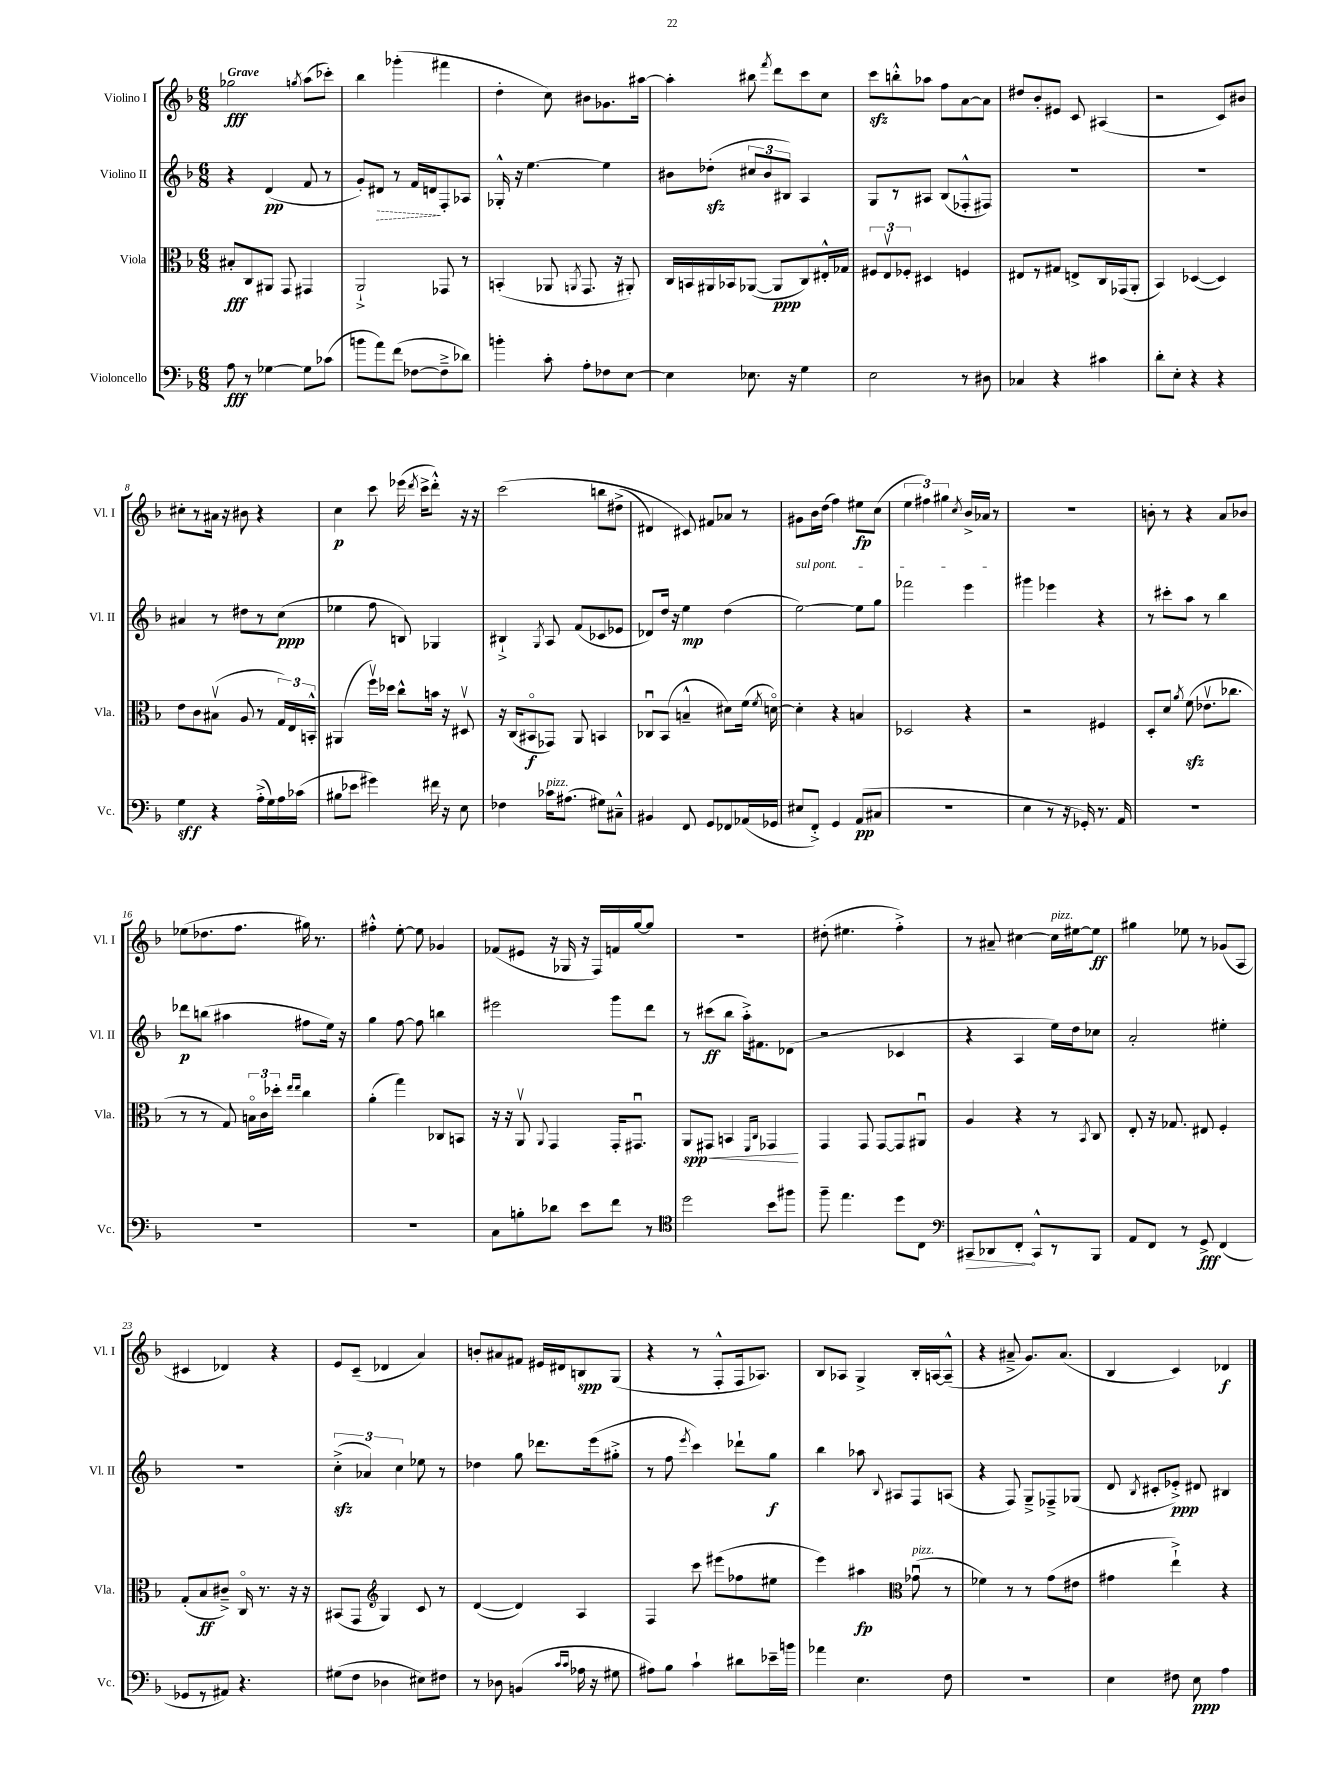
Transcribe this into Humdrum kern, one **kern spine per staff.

**kern	**kern	**kern	**kern
*staff4	*staff3	*staff2	*staff1
*clefF4	*clefC3	*clefG2	*clefG2
*k[b-]	*k[b-]	*k[b-]	*k[b-]
*M6/8	*M6/8	*M6/8	*M6/8
8A	8B#'	4r	2gg-
8r	8C	.	.
[4G-	8AA#	(4d	.
.	8GG	.	.
.	.	.	8qgg
8G-]	4GG#	8f	(8aa
(8c-	.	8r	8ccc-')
=	=	=	=
8b	2AA`^	8g')	4bb-
8a)	.	8d#	.
(8f	.	8r	(4ggg-'
[8F-	.	16f	.
.	.	16d	.
8F-~^]	8GG-	8F'	4fff#
8d-)	8r	8A-	.
=	=	=	=
4b'	(4BB'	16G-'^^	4dd'
.	.	16r	.
.	.	[4.ee	.
8c'	8AA-	.	8cc)
.	8qAA	.	.
8A'	8.GG	.	8b#
8F-	.	4ee]	8.g-
.	16r	.	.
[8E	8AA#')	.	.
.	.	.	[16aa#
=	=	=	=
4E]	16C	8b#	4aa#']
.	16BB	.	.
.	16AA#	(8dd-'	.
.	16BB-	.	.
8.E-	([8AA-	12cc#	8bb#
.	.	12b#	.
.	.	.	8qfff
.	8AA-]	.	8ddd
.	.	12B#)	.
16r	.	.	.
4G	8C)	4A	8ccc
.	16E#'^^	.	8cc
.	16G-	.	.
=	=	=	=
2E	12F#	8G	8ccc
.	12Ev	.	.
.	.	8r	8bb'^^
.	12F-'	.	.
.	4D#	8A#	8aa-
.	.	(8B-	8ff
8r	4F	8F-'^^	[8a
8D#	.	8F#)	8a]
=	=	=	=
4C-	8E#	2.r	8dd#
.	8r	.	8b-'
4r	8G#	.	8e#
.	8E^	.	8c
4c#	16C	.	(4A#
.	(16GG-	.	.
.	8AA'	.	.
=	=	=	=
8d'	4BB-)	2.r	2r
8E'	.	.	.
4r	([4D-	.	.
4r	4D-])	.	8c)
.	.	.	8b#
=	=	=	=
4G	8e	4a#	8cc#'
.	8c	.	8r
4r	(8B#v	8r	16a#
.	.	.	16r
.	8A	8dd#	8b#
(16A'^	8r	8r	4r
16G)	.	.	.
16A	24G)	(8cc	.
.	24E	.	.
(16c-	.	.	.
.	24BB'^^	.	.
=	=	=	=
8B#	(4AA#	4ee-	4cc
8e-	.	.	.
4g#)	16ffv)	8ff	8ccc
.	16dd-	.	.
.	8cc^^	8B)	(16eee-
.	.	.	8qddd
.	.	.	16ccc^
16f#	16b	4G-	8ddd'^^)
16r	16r	.	.
8E	8D#v	.	16r
.	.	.	16r
=	=	=	=
4F-	16r	4B#`^	&(2ccc
.	(16C	.	.
.	8BB#o	.	.
.	.	8qG	.
16c-	8GG-)	8A	.
(8.A#	.	.	.
.	8AA	(8f	.
8G#)	4BB	8c-	8bb
8C#~^^	.	8e-	(8dd#^
=	=	=	=
4BB#	8C-u	8d-)	4d#)
.	(8BB-	16dd	.
.	.	16r	.
8FF	4B~^^	4ee	8c#&)
8GG	.	.	8f#
8FF-	8d#)	(4dd	8a-
(16AA-	(16f	.	8r
.	8qf	.	.
16GG-	[16do)	.	.
=	=	=	=
8E#	4d']	[2ee)	8g#
8FF'^)	.	.	16b-
.	.	.	(16dd
4GG	4r	.	4ff)
(8AA	4B	8ee]	8ee#
8C#	.	8gg	(8cc
=	=	=	=
2.r	2D-	2fff-	6ee
.	.	.	6ff#)
.	.	.	6gg#
.	.	.	8qcc
.	4r	4eee	16b-^
.	.	.	16a-
.	.	.	8r
=	=	=	=
4E	2r	4ggg#	2.r
8r	.	4eee-	.
16r	.	.	.
16GG-')	.	.	.
8.r	4F#	4r	.
16AA	.	.	.
=	=	=	=
2.r	8D'	8r	8b'
.	8d	8ccc#'	8r
.	8qa	.	.
.	(8f	8aa	4r
.	8.e-v	8r	.
.	.	4bb-	8a
.	8.cc-	.	.
.	.	.	8b-
=	=	=	=
2.r	8r	8ddd-	(8ee-
.	8r	(8bb	8.dd-
.	8G)	4aa#	.
.	.	.	8.ff
.	24Bo	.	.
.	24c	.	.
.	24dd-'	.	.
.	16qqee	.	.
.	16qqee	.	.
.	4cc	8ff#	16gg#)
.	.	.	8.r
.	.	16ee)	.
.	.	16r	.
=	=	=	=
2.r	(4a'	4gg	4ff#'^^
.	4gg)	[8ff	[8ee'
.	.	8ff]	8ee]
.	8C-	4bb	4g-
.	8BB	.	.
=	=	=	=
8C	16r	2eee#	(8f-
.	16r	.	.
8B'	8AAv	.	8e#
.	8qqAA	.	.
8d-	4GG	.	16r
.	.	.	16G-
8e	.	.	16r
.	.	.	16F)
8f	16GG'	8ggg	16f
.	8.GG#u	.	[16gg
8r	.	8ddd	8gg]
=	=	=	=
*clefC4	*	*	*
2dd	8AA	8r	2.r
.	8GG#	(8ccc#	.
.	4BB	8bb-	.
.	.	16aa'^)	.
.	.	8.f#	.
.	16qqFF	.	.
.	16qqC	.	.
8b-	4GG-	.	.
8ff#	.	(8d-	.
=	=	=	=
8ff~	4GG	2r	(8dd#'
4.ee	.	.	4.ee#
.	8GG	.	.
.	[8GG	.	.
8dd	8GG]	4c-	4ff'^)
8C	8AA#u	.	.
=	=	=	=
*clefF4	*	*	*
8CC#	4A	4r	8r
8DD-	.	.	8a#~
8FF'	4r	4A	[4cc#
8CC#^^	.	.	.
8r	8r	16ee)	16cc#]
.	.	16dd	[16ee#
.	8qBB-	.	.
8BBB-	8C	8cc-	8ee#]
=	=	=	=
8AA	8E'	2a'	4gg#
8FF	16r	.	.
.	8.G-	.	.
8r	.	.	8ee-
8GG^	8E#	.	8r
(4FF	4F'	4ee#'	(8g-
.	.	.	8A
=	=	=	=
8GG-	(8G'	2.r	4c#
8r	8B-	.	.
8AA#)	8c#~^)	.	4d-)
4.r	16Co	.	.
.	8.r	.	.
.	.	.	4r
.	16r	.	.
.	16r	.	.
=	=	=	=
(8G#	(8BB#	(6cc'^	8e
8F	8GG	.	(8c~
.	.	6a-)	.
*	*clefG2	*	*
4D-	4G)	.	4d-
.	.	6cc	.
8E#)	8c	8ee-	4a)
8F#	8r	8r	.
=	=	=	=
8r	([4d	4dd-	8b'
8D-	.	.	8a#
(4BB	4d])	8gg	8f#
.	.	8.ddd-	16e#
.	.	.	16d#
16qqc	.	.	.
16qqc	.	.	.
16A-	4A	.	8B
16r	.	(16eee	.
8G#	.	8gg#'^	(8G
=	=	=	=
8A#)	4F	8r	4r
8B-	.	8ff	.
.	.	8qeee	.
4c`	8ccc	4ccc)	8r
.	(8eee#	.	8F'^^
8d#	8ff-	8ddd-`	16F
.	.	.	8.A-)
16e-~	8ee#	8gg	.
16b	.	.	.
=	=	=	=
4a-	4eee)	4bb-	8B-
.	.	.	8A-
4.E	4aa#	8aa-	4G^
.	.	8qqB-	.
.	.	8A#	.
*	*clefC3	*	*
.	(8g-u	8F	16B-'
.	.	.	[16A
8F	8r	(8A	(8A~^^]
=	=	=	=
2.r	4f-)	4r	4r
.	8r	8F)	8a#~^
.	8r	8G~^	8.g)
.	(8g	8F-~^	.
.	.	.	(8.a#
.	8e#	(8G-	.
=	=	=	=
4E	4g#	8d	4B-
.	.	8qB-	.
.	.	8c#'	.
8F#	4ee`^)	8e-'^)	4c)
8E	.	8d#	.
4A	4r	4B#	4d-
==	==	==	==
*-	*-	*-	*-
